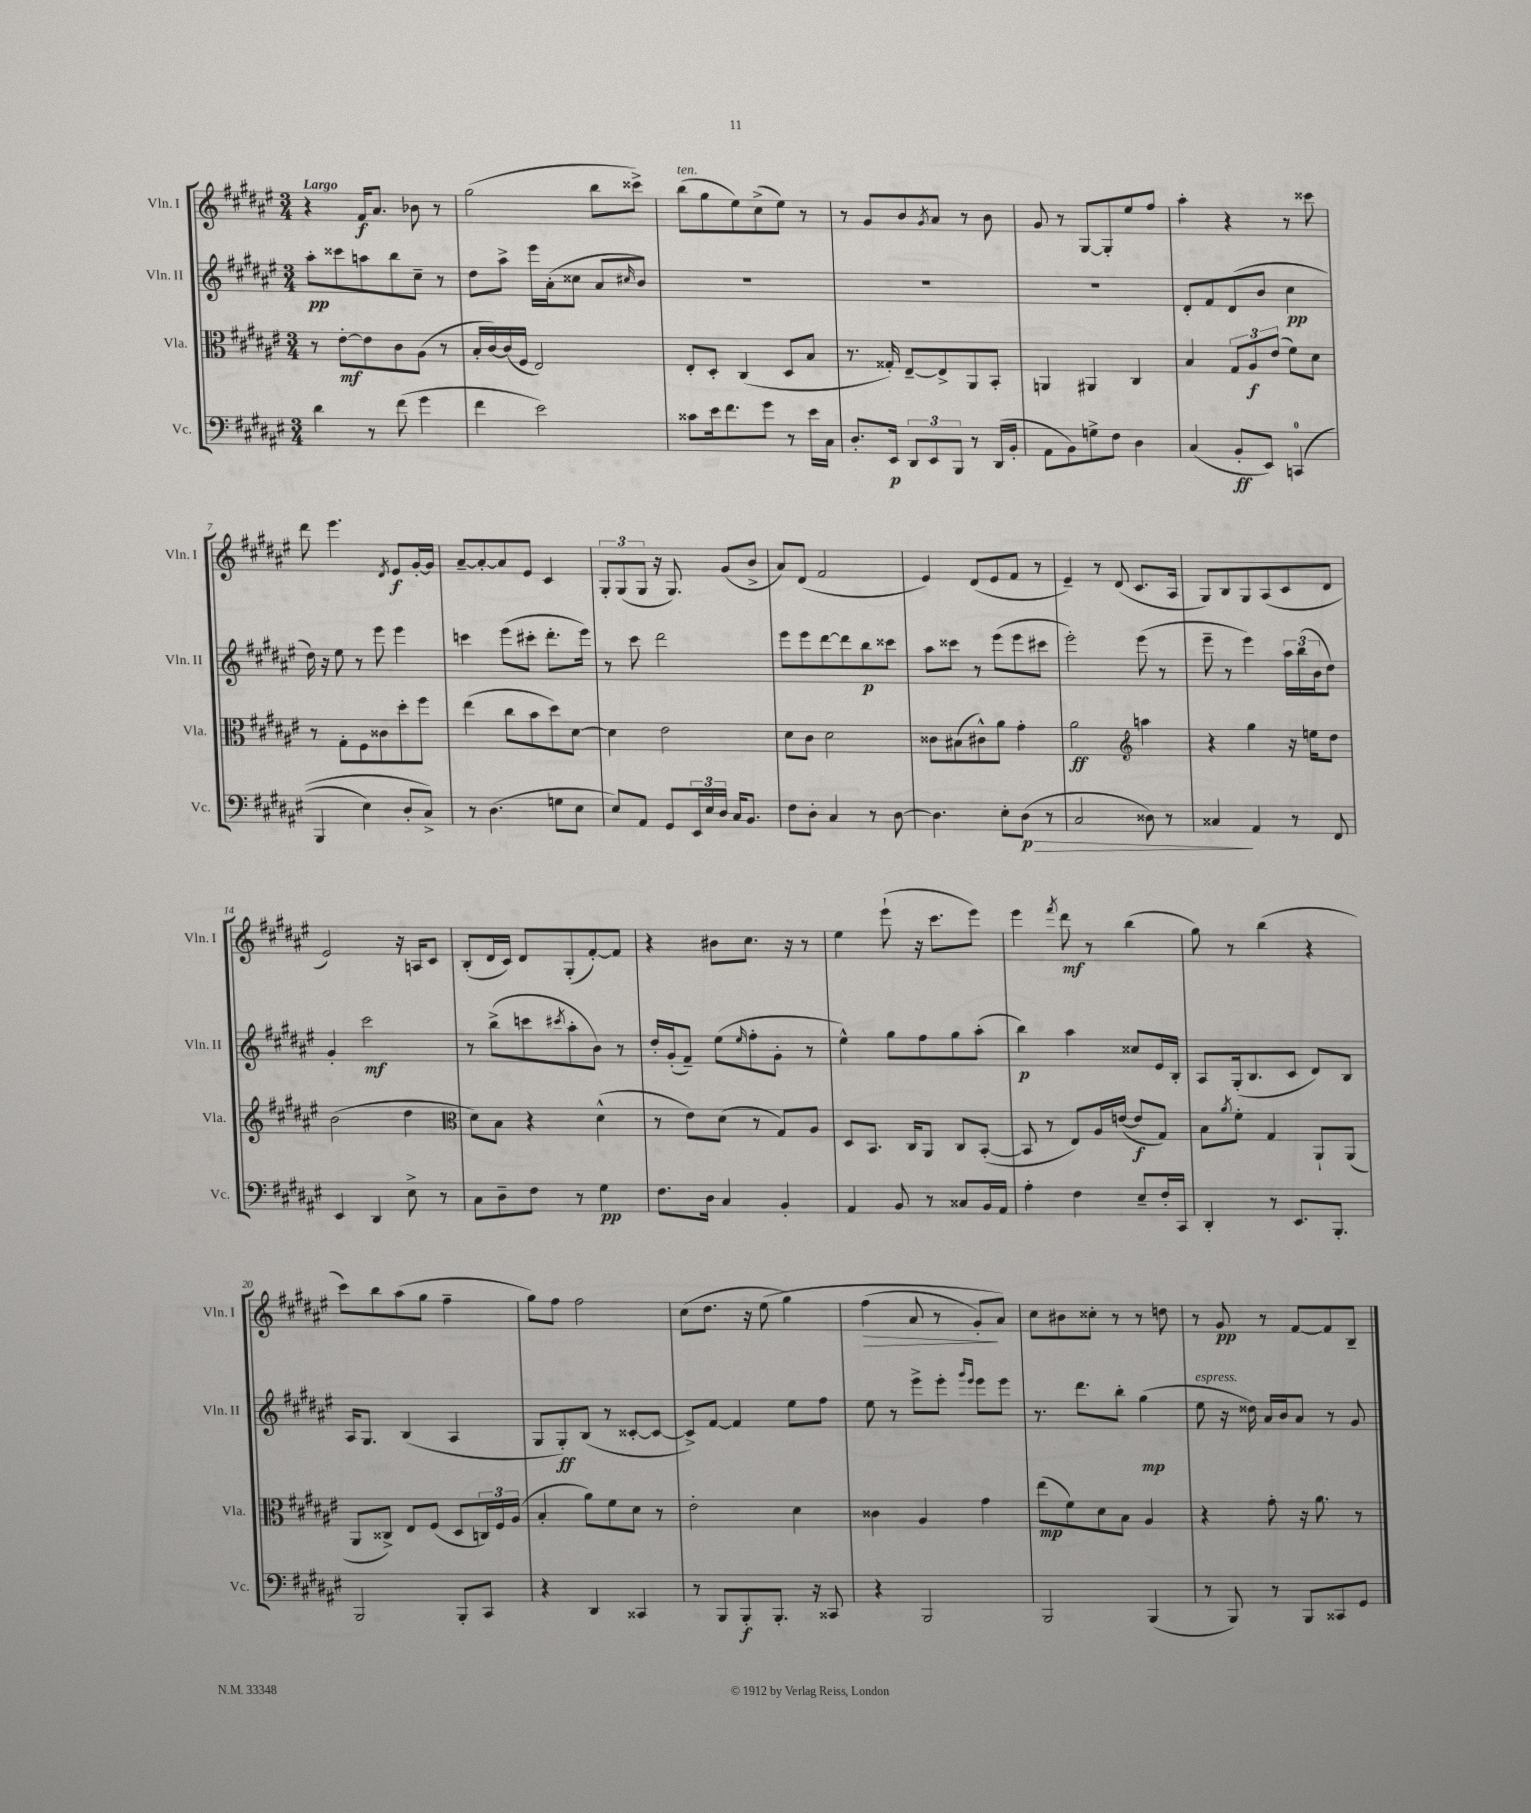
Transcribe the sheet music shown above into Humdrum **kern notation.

**kern	**kern	**kern	**kern
*staff4	*staff3	*staff2	*staff1
*clefF4	*clefC3	*clefG2	*clefG2
*k[f#c#g#d#a#e#]	*k[f#c#g#d#a#e#]	*k[f#c#g#d#a#e#]	*k[f#c#g#d#a#e#]
*M3/4	*M3/4	*M3/4	*M3/4
4d#	8r	8aa#'	4r
.	[8e#'	8ccc##	.
8r	8e#]	8aa	16f#
.	.	.	8.a#
(8f#	8c#	8bb	.
4g#	(8A#	8cc#~	8b-
.	8r	8r	8r
=	=	=	=
4f#	16B'	8dd#	(2gg#
.	[16c#)	.	.
.	(16c#]	8aa#^	.
.	16F#	.	.
2e#)	2E#)	16eee#	.
.	.	(16a#'	.
.	.	8cc##	.
.	.	8a#	8bb
.	.	16qqcc#	.
.	.	8b)	8ccc##^)
=	=	=	=
8c##	8E#'	2.r	(8bb
16e#	8D#'	.	8gg#
8.f#	.	.	.
.	(4C#	.	8ee#)
8g#	.	.	(8cc#^
8r	8D#	.	8ee#)
16e#	8B	.	8r
16C#	.	.	.
=	=	=	=
8.D#'	8.r	2.r	8r
.	.	.	8g#
16EE#	16G##')	.	.
12DD#	[8E#~	.	8b
12EE#	.	.	.
.	.	.	8qg#
.	8E#^]	.	8a#
12BBB	.	.	.
8r	8AA#	.	8r
(16DD#	8BB'	.	8b
16BB'	.	.	.
=	=	=	=
8AA#	4AA	2.r	8g#
8BB)	.	.	8r
8G^	4AA#	.	[8G#
8F#	.	.	8G#']
4D#	4C#	.	8ee#
.	.	.	8ff#
=	=	=	=
(4C#	4B	8d#'	4aa#'
.	.	8f#	.
8BB'	12G#	(8d#	4r
.	12A#	.	.
8EE#)	.	8b	.
.	(12e#	.	.
&((4CC	8f#)	4cc#	8r
.	8d#	.	8ccc##
=	=	=	=
4BBB	8r	16dd#)	8ddd#
.	.	16r	.
.	8G#'	8ee#	4.eee#
4E#)	8F#	8r	.
.	8c##	8eee#	.
.	.	.	8qd#
8D#'	8dd#'	4eee#	8e#
8C#^&)	8ff#	.	[16g#'
.	.	.	16g#]
=	=	=	=
8r	(4ee#	4ccc	[8a#~
(4.D#	.	.	8a#'_
.	8cc#	(8eee#	8a#]
.	8b	8ccc#'	8e#
8G	8dd#)	8.ddd#'	4c#
8E#	[8d#	.	.
.	.	16eee#)	.
=	=	=	=
8E#)	4d#]	8r	12G#'
.	.	.	(12G#
8AA#	.	8ccc#	.
.	.	.	12G#
8GG#	2e#	2ddd#	16r
.	.	.	8.G#)
24EE#	.	.	.
24E#	.	.	.
24D#	.	.	.
16C#	.	.	(8g#
8.BB	.	.	.
.	.	.	8b^
=	=	=	=
8F#	8d#	8eee#	8a#)
8D#'	8c#	8eee#	(8d#
4C#	2d#	[8ddd#	2f#
.	.	8ddd#]	.
8r	.	8bb	.
[8D#	.	8ccc##	.
=	=	=	=
4.D#]	8c##	8aa#	4e#)
.	(8B#	8ccc##	.
.	8c#^^)	8r	(8d#
8E#'	8a#	(8eee#	8e#
(8D#	4g#'	8eee#	8f#
8r	.	8ccc#	8r
=	=	=	=
2C#	2a#	2eee#')	4e#~)
.	.	.	8r
.	.	.	(8d#
*	*clefG2	*	*
8D##)	4aa	(8eee#	8.c#
8r	.	8r	.
.	.	.	16A#
=	=	=	=
4C##	4r	8eee#~	8G#)
.	.	8r	8B
4AA#	4gg#	4eee#)	8G#
.	.	.	(8A#
8r	16r	24aa#	8c#
.	.	(24bb	.
.	16ee	.	.
.	.	24b	.
8FF#	8dd#	8dd#)	8d#
=	=	=	=
4EE#	(2b	4g#'	2e#)
4DD#	.	2ccc#	.
8E#^	4dd#	.	16r
.	.	.	16A
8r	.	.	8c#
=	=	=	=
*	*clefC3	*	*
8C#	8d#)	8r	(8B'
8D#~	8B	(8bb^	16d#
.	.	.	16c#)
8F#	4r	8ccc	8d#
.	.	8qccc#	.
8r	.	8aa#'	(8G#'
4G#	(4d#^^	8b)	[8f#')
.	.	8r	8f#]
=	=	=	=
8.F#	8r	16dd#'	4r
.	.	(16g#'	.
.	8e#)	8f#~)	.
16D#	.	.	.
4C#	(8d#	(8ee#	8b#
.	.	16qqee#	.
.	8r	8ff#'	8.cc#
4BB'	8G#)	8g#'	.
.	.	.	16r
.	8A#	8r	8r
=	=	=	=
4AA#	8D#	4ee#^^)	4ee#
.	8.BB	.	.
8BB	.	8gg#	(8eee#`
.	16C#	.	.
8r	8AA#	8ff#	16r
.	.	.	8.ccc#
8C##	8C#	8gg#	.
16BB	([8BB'	(8aa#'	8eee#)
16AA#	.	.	.
=	=	=	=
4A#'	8BB]	4bb)	4eee#
.	8r	.	.
.	.	.	8qfff#
4F#	8E#)	4aa#	8ddd#
.	16A#	.	8r
.	([16e	.	.
8E#~	8e]	8cc##	(4bb
16F#'	8G#)	16e#	.
16CC#	.	16B'	.
=	=	=	=
4DD#'	8B	8A#	8gg#)
.	8qa#	.	.
.	8f#'	(16G#'	8r
.	.	8.B	.
8r	4G#	.	(4bb
8.EE#	.	8c#	.
.	8AA#`	8d#)	4r
8.BBB'	.	.	.
.	(8AA#	8B	.
=	=	=	=
2BBB	8AA#	16A#	8ccc#)
.	.	8.G#	.
.	8C##^)	.	8bb
.	8E#	(4B	(8aa#
.	(8F#	.	8gg#
8BBB'	8D#	4A#	4ff#~
8CC#	24C)	.	.
.	24F#	.	.
.	(24A#	.	.
=	=	=	=
4r	4B'	8G#	8gg#)
.	.	8G#')	8ff#
4DD#	8a#)	(8B	2ff#
.	8f#	8r	.
4CC##	8d#	[8c##'	.
.	8r	8c##_	.
=	=	=	=
8r	2e#'	8c##^])	(8cc#
8BBB	.	[8f#	8.dd#
8BBB'	.	4f#]	.
.	.	.	16r
8.BBB'	.	.	&(8ee#
.	4d#	8ee#	4gg#)
16r	.	.	.
8CC##	.	8ff#	.
=	=	=	=
4r	4c##	8ee#	(4ff#
.	.	8r	.
2BBB	4A#	8eee#^	8a#
.	.	8eee#'	8r
.	.	16qqggg#	.
.	.	16qqeee#	.
.	4g#	8eee#	8g#')
.	.	8eee#	8a#&)
=	=	=	=
2BBB	(8ee#	8.r	8cc#
.	8f#)	.	8b#
.	.	8.ddd#	.
.	8d#	.	8cc##'
.	8B	8bb'	8r
(4BBB	4A#	(4gg#	8r
.	.	.	8dd
=	=	=	=
8r	4r	8ee#	8r
8BBB)	.	16r	8g#
.	.	16dd##)	.
8r	8g#'	16a#	8r
.	.	16b	.
8BBB	16r	8a#	[8f#
.	8.a#	.	.
8CC##	.	8r	8f#]
8GG#	8r	8g#	8B~
==	==	==	==
*-	*-	*-	*-
